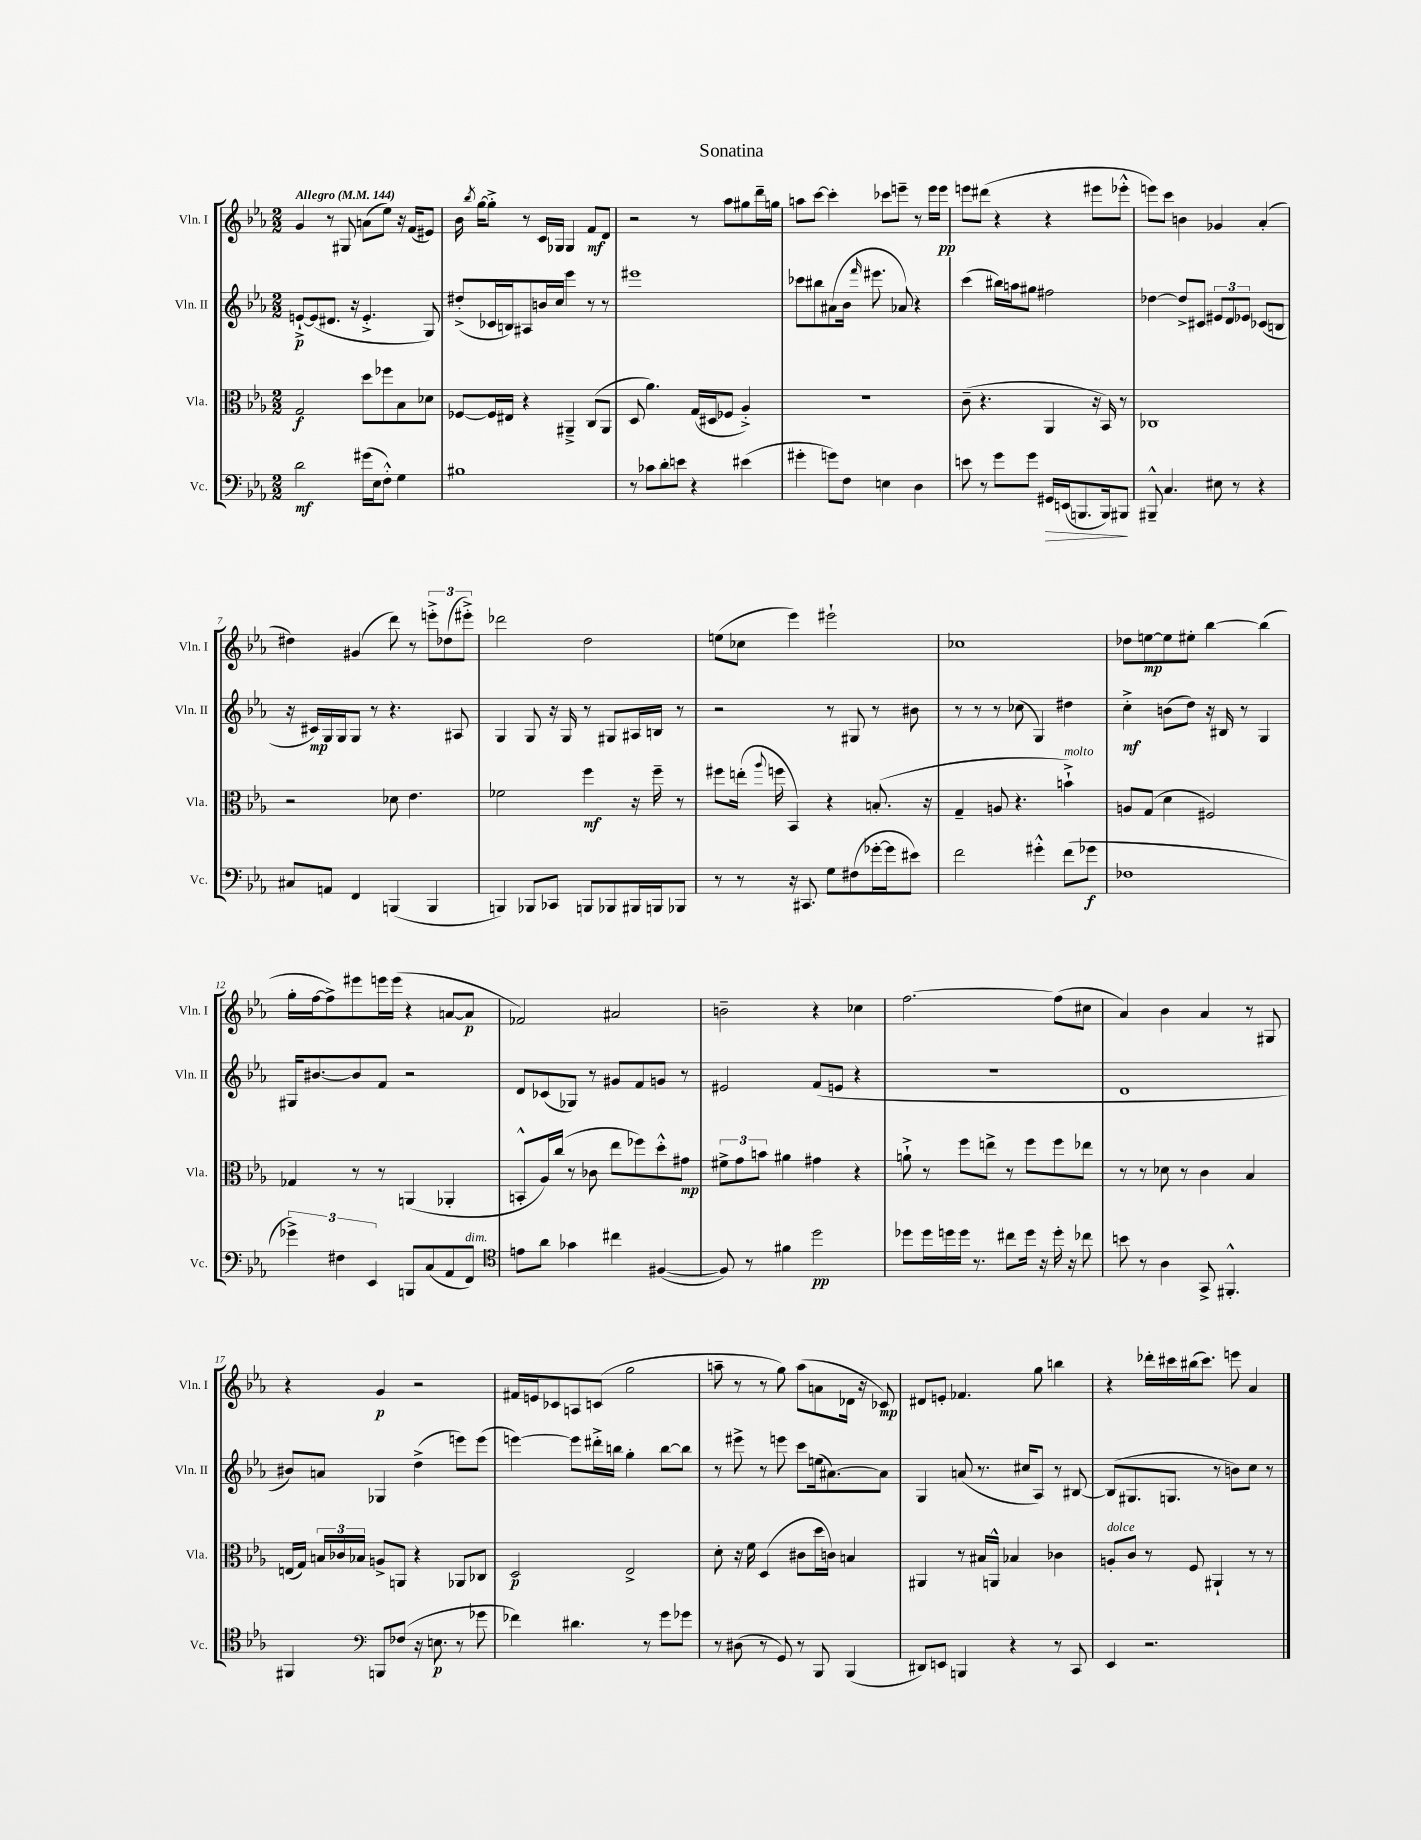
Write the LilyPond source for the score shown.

\header { title = "Sonatina" }
<<
\new StaffGroup <<
\new Staff = "s0" \with { instrumentName = "Vln. I" shortInstrumentName = "Vln. I" } {
    \clef treble \key ees \major \numericTimeSignature \time 2/2 \tempo "Allegro" 4 = 144
    \autoBeamOff g'4 r8 gis8 a'8[( ees''8]) r16 f'16[( eis'8]) |
    bes'16 \acciaccatura { bes''8 } g''16[~ g''8]-.-> r8 c'16[ ges16] ges4 f'8[\mf d'8] |
    r2 r8 aes''8[ gis''8 d'''16-- g''16] |
    a''8[ c'''8]~ c'''4-. ces'''8[ e'''8]-- r8 e'''16[ e'''16]\pp |
    e'''8[ dis'''8]( r4 r4 eis'''8[ ees'''8]-.-^ |
    e'''8[) c'''8] b'4 ges'4 aes'4-.( |
    dis''4) gis'4( d'''8) r8 \tuplet 3/2 { e'''8[-.-> des''8( eis'''8]-.->) } |
    des'''2 d''2 |
    e''8[( ces''8] ees'''4) eis'''2-! |
    ces''1 |
    des''8[ e''8~\mp e''8 eis''8]-. bes''4~ bes''4( |
    g''16[-. f''16~ f''8->) eis'''8 e'''16 e'''16]( r4 a'8[~ a'8]\p |
    fes'2) ais'2 |
    b'2-- r4 ces''4 |
    f''2.~ f''8[( cis''8] |
    aes'4) bes'4 aes'4 r8 gis8 |
    r4 g'4\p r2 |
    fis'16[ e'16 ces'8 a8 c'8]( g''2 |
    a''8-- r8 r8 g''8) a''8[( a'8 des'16] r16 ces'8\mp) |
    dis'8[ e'8]-. fes'4. g''8 b''4 |
    r4 des'''16[-. cis'''16 bis''16( cis'''8.]) e'''8 aes'4 \bar "|." |
}
\new Staff = "s1" \with { instrumentName = "Vln. II" shortInstrumentName = "Vln. II" } {
    \clef treble \key ees \major \numericTimeSignature \time 2/2
    \autoBeamOff e'8[~-!->\p e'8( dis'8.] r16 e'4.-.-> g8) |
    dis''8[-.->( ces'16 b16) ais8 b'16 c''16] ees'''4 r8 r8 |
    eis'''1 |
    ces'''8[ bis''8 ais'8( bes'16] \grace { f'''16 } eis'''8. aes'8) r4 |
    c'''4( bis''16[) a''16 gis''8] fis''2 |
    des''4~ des''8[-> cis'8] \tuplet 3/2 { eis'8[ d'8 ees'8] } ces'8[( b8] |
    r16 cis'16[\mp) g16 g16 g8] r8 r4. ais8 |
    g4 g8 r16 g16 r8 gis8[ ais16 b16] r8 |
    r2 r8 gis8 r8 bis'8 |
    r8 r8 r8 ces''8( g4) dis''4 |
    c''4-.->\mf b'8[( d''8]) r16 bis16 r8 g4 |
    gis16[ bis'8.~ bis'8 f'8] r2 |
    d'8[ ces'8( ges8]) r8 gis'8[ f'8 g'8] r8 |
    eis'2 f'8[( e'8] r4 |
    R1 |
    d'1 |
    bis'8[) a'8] ges4 d''4->( e'''8[) e'''8]( |
    e'''4~) e'''8[ dis'''16-.-> b''16] g''4-. b''8[~ b''8] |
    r8 eis'''8-> r8 e'''8 c'''8[ e''16( ais'8.~) ais'8] |
    g4 a'8( r8. cis''16[ aes8]) r8 bis8~ |
    bis8[( gis8. g8.] r8 b'8[) c''8] r8 \bar "|." |
}
\new Staff = "s2" \with { instrumentName = "Vla." shortInstrumentName = "Vla." } {
    \clef alto \key ees \major \numericTimeSignature \time 2/2
    \autoBeamOff g2\f d''8[ fes''8 bes8 des'8] |
    fes8[~ fes16 eis16] r4 ais,4---> c8[( ais,8] |
    d8 aes'4.) g16[( dis16 fes8] aes4-.->) |
    R1 |
    c'8--( r4. aes,4 r16 bes,16) r8 |
    ces1 |
    r2 des'8 ees'4. |
    fes'2 f''4\mf r16 f''16-- r8 |
    fis''8[ e''16]-.( \appoggiatura { aes''8 } f''16 bes,4) r4 b8.-.( r16 |
    g4-- a8 r4. b'4-!->^\markup { \italic "molto" }) |
    a8[ g8]( d'4 fis2) |
    ges4 r8 r8 a,4( aes,4-. |
    b,8[-.-^ aes16) c''16]( r8 ces'8 ees''8[ fes''8) d''8-.-^ gis'8]\mp |
    \tuplet 3/2 { fis'8[-> g'8 b'8] } ais'4 gis'4 r4 |
    a'8-!-> r8 f''8[ e''8]-> r8 f''8[ f''8 ees''8] |
    r8 r8 des'8 r8 c'4 bes4 |
    e16[( g16]) \tuplet 3/2 { b16[ ces'16 bes16] } a8[-> a,8] r4 aes,8[ ces8] |
    d2\p ees2-> |
    d'8-. r16 f'16 d4( cis'8[ d''16 c'16]) b4 |
    ais,4 r8 bis16[ a,16]-^ bes4 ces'4 |
    a8[-.^\markup { \italic "dolce" } c'8] r8 f8 ais,4-! r8 r8 \bar "|." |
}
\new Staff = "s3" \with { instrumentName = "Vc." shortInstrumentName = "Vc." } {
    \clef bass \key ees \major \numericTimeSignature \time 2/2
    \autoBeamOff d'2\mf gis'16[( ees16 f8]-.-^) g4 |
    bis1 |
    r8 ces'8[ d'8-. e'8] r4 eis'4( |
    gis'4-. g'8[) f8] e4 d4 |
    e'8 r8 g'8[ g'8] gis,16[\> e,16( b,,8. b,,16) bis,,8]\! |
    bis,,8---^ c4. eis8 r8 r4 |
    cis8[ a,8] f,4 b,,4( b,,4 |
    b,,4) bes,,8[ ces,8] b,,8[ bes,,8 bis,,16 b,,16 bes,,8] |
    r8 r8 r16 cis,8. g8[ fis8( ges'16~-. ges'16 eis'8]) |
    f'2 gis'4-.-^ f'8[( ges'8]\f |
    fes1 |
    \tuplet 3/2 { ges'4->) fis4 ees,4 } b,,8[ c8( aes,8 f,8]^\markup { \italic "dim." }) |
    \clef tenor e'8[ aes'8] ges'4 cis''4 fis4~( |
    fis8) r8 fis'4 d''2\pp |
    des''8[ des''16 d''16 d''16] r8. cis''8[ d''16] r16 d''16-. r16 ces''8 |
    b'8 r8 aes4 g,8-> fis,4.-.-^ |
    fis,4 \clef bass b,,8[ fes8]( r16 e8.\p r8 ges'8 |
    fes'4) dis'4. r8 g'8[ ges'8] |
    r8 dis8( r8 g,8) r8 bes,,8 bes,,4( |
    dis,8[) e,8] b,,4 r4 r8 c,8 |
    ees,4 r2. \bar "|." |
}
>>
>>
